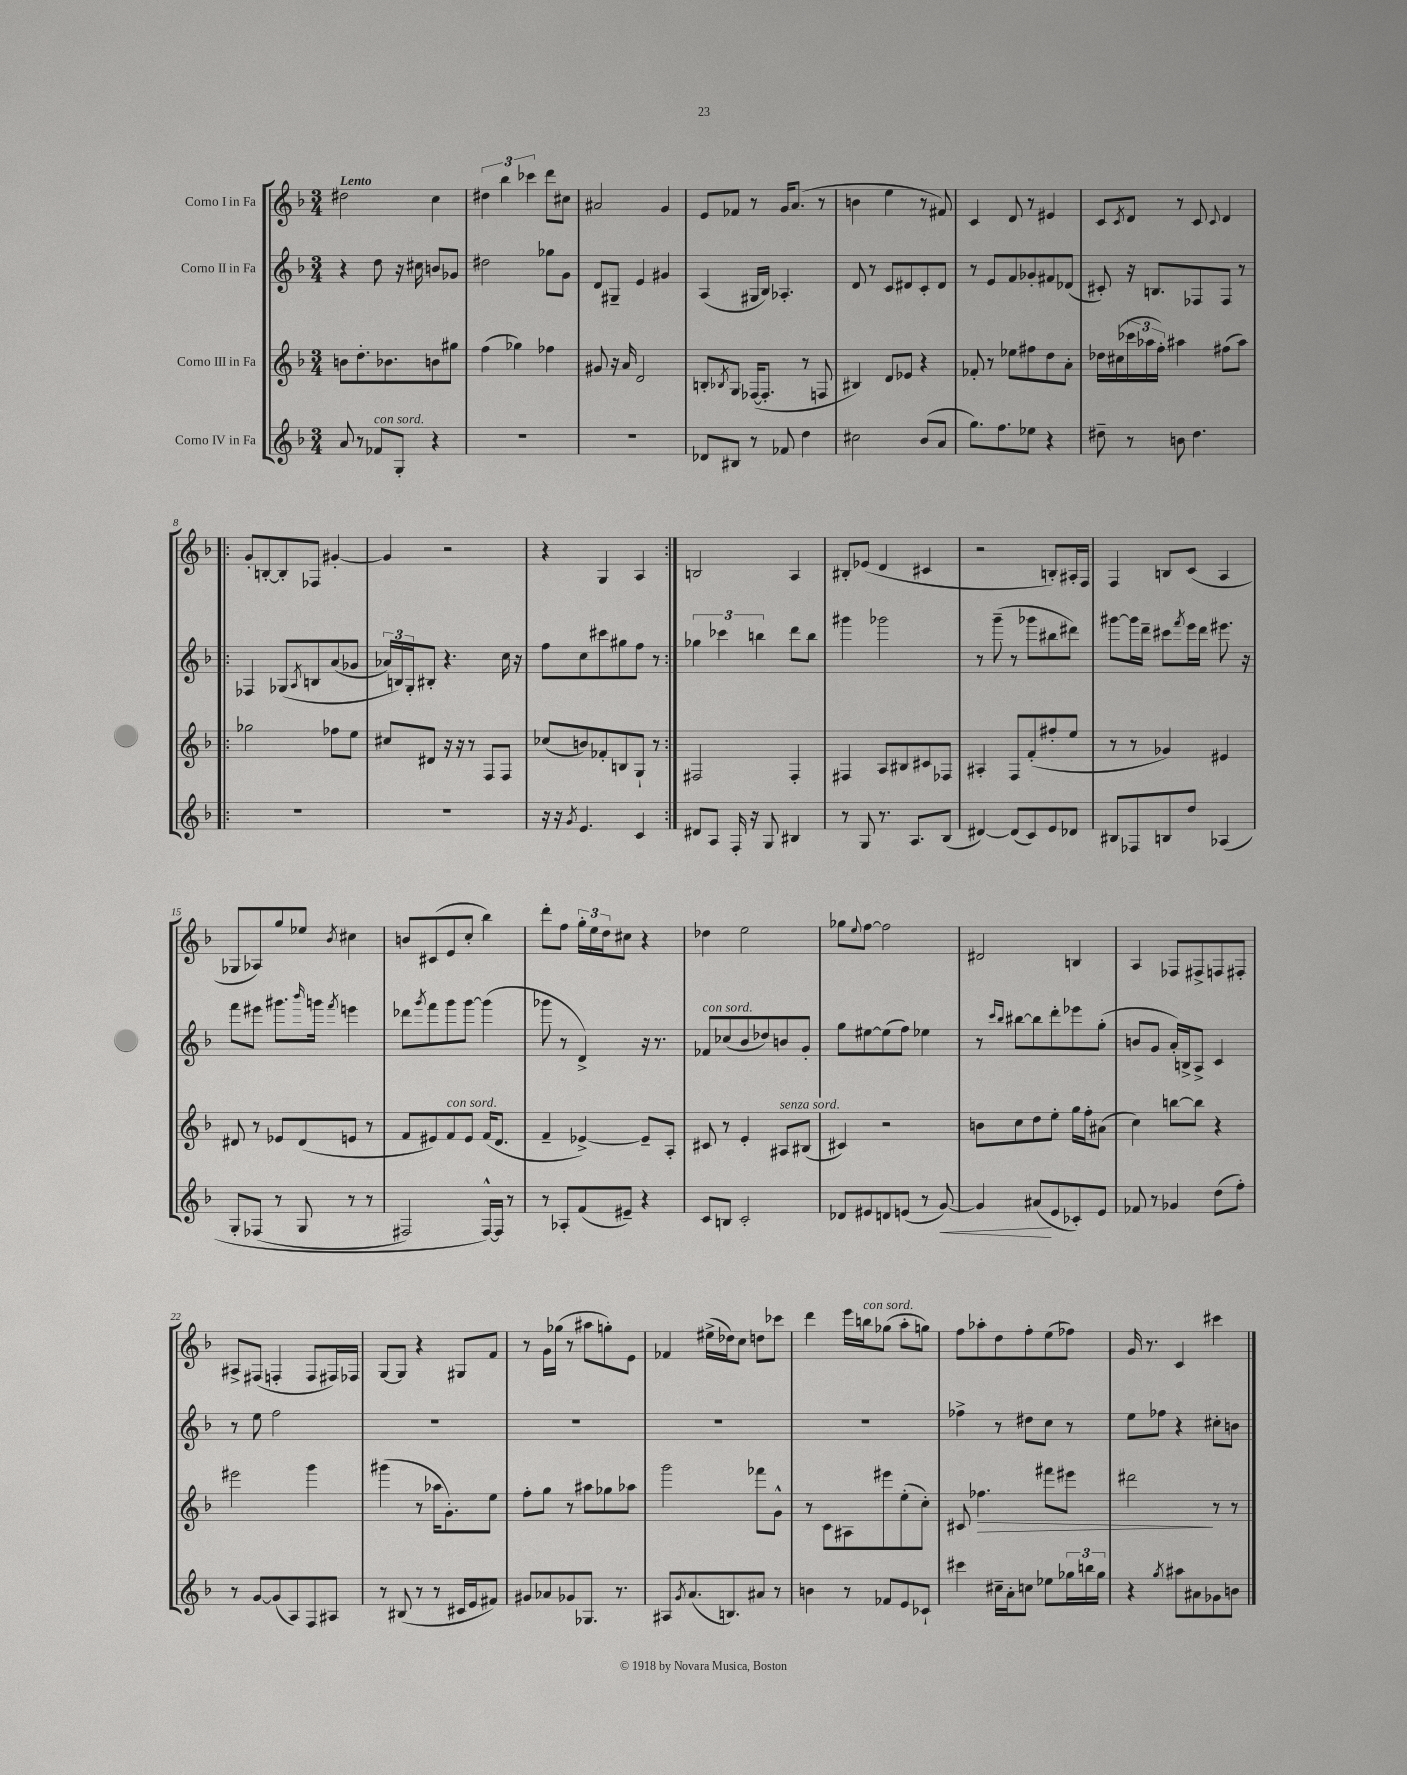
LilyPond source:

<<
\new StaffGroup <<
\new Staff = "s0" \with { instrumentName = "Corno I in Fa" } {
    \clef treble \key f \major \numericTimeSignature \time 3/4 \tempo "Lento"
    dis''2 c''4 |
    \tuplet 3/2 { dis''4 bes''4 ces'''4 } d'''8 cis''8 |
    ais'2 g'4 |
    e'8 fes'8 r8 g'16 a'8.( r8 |
    b'4 e''4 r8 fis'8) |
    c'4 d'8 r8 eis'4 |
    c'8 \acciaccatura { c'8 } d'8 r8 c'8 \appoggiatura { c'8 } d'4 |
    \repeat volta 2 { g'8-. b8~-. b8-. fes8 gis'4~-. |
    gis'4 r2 |
    r4 g4 a4 | }
    b2 a4 |
    bis8-. ees'8( d'4 cis'4 |
    r2 b8-.) ais16-. f16 |
    f4 b8 c'8( a4 |
    ges8 aes8) g''8 ees''8 \acciaccatura { bes'8 } cis''4 |
    b'8 cis'8( e'8 c''8-. bes''4) |
    d'''8-. f''8 \tuplet 3/2 { g''16-. e''16 d''16 } cis''8 r4 |
    des''4 e''2 |
    ges''8 \appoggiatura { e''8 } f''8~ f''2 |
    dis'2 b4 |
    a4 fes8 fis8-> f8 fis8-. |
    ais8-> fis8( f4-. f8 fis16) fes16 |
    g8~ g8 r4 gis8 f'8 |
    r8 g'16 ges''16( r8 ais''8 g''8-.) e'8 |
    fes'4 eis''16->( des''16) c''8 d''8 ces'''8 |
    d'''4 e'''16 b''16^\markup { \italic "con sord." } ges''8( a''8-. g''8) |
    f''8 aes''8-. d''8 f''8-. e''8( fes''8) |
    g'16 r8. c'4 cis'''4 \bar "|." |
}
\new Staff = "s1" \with { instrumentName = "Corno II in Fa" } {
    \clef treble \key f \major \numericTimeSignature \time 3/4
    r4 d''8 r16 cis''16 b'8 ges'8 |
    dis''2 ges''8 g'8 |
    d'8 gis8-- e'4 gis'4 |
    a4( gis16 bes16) aes4.-. |
    d'8 r8 c'8 dis'8 c'8-. dis'8 |
    r8 e'8 f'8 ges'8-. fis'8 des'8( |
    cis'8-.) r16 b8. fes8 fes8 r8 |
    \repeat volta 2 { fes4 ges8\( \acciaccatura { a8 } b8 a'8( ges'8 |
    \tuplet 3/2 { aes'16) b16\) g16-. } bis8-. r4. c''16 r16 |
    f''8 c''8 cis'''8 gis''8 f''8 r8 | }
    \tuplet 3/2 { ges''4 ces'''4 b''4 } d'''8 b''8 |
    gis'''4 ges'''2 |
    r8 g'''8--( r8 ges'''8 bis''8 dis'''8) |
    gis'''8~ gis'''16 d'''16-- cis'''8 \acciaccatura { f'''8 } e'''16 d'''16 eis'''8. r16 |
    f'''8 eis'''8 gis'''8. \grace { bes'''16 } g'''16 \acciaccatura { f'''8 } e'''4 |
    des'''8 \acciaccatura { g'''8 } f'''8 g'''8 g'''8~ g'''4( |
    ges'''8 r8 d'4->) r16 r8. |
    fes'8^\markup { \italic "con sord." } ces''8( bes'8 des''8) b'8 g'8-. |
    g''8 eis''8~ eis''8( f''8) ees''4 |
    r8 \grace { c'''16 bes''16 } bis''8~ bis''8 d'''8-. ees'''8 g''8-.( |
    b'8 g'8 a'16-.) b16-> a8-> c'4 |
    r8 e''8 f''2 |
    R2. |
    R2. |
    R2. |
    R2. |
    fes''4-> r8 dis''8 c''8 r8 |
    e''8 fes''8 r4 cis''8-. b'8 \bar "|." |
}
\new Staff = "s2" \with { instrumentName = "Corno III in Fa" } {
    \clef treble \key f \major \numericTimeSignature \time 3/4
    b'8 d''8.-. bes'8. b'8 gis''8 |
    f''4( ges''4) fes''4 |
    gis'8 r16 a'16 d'2 |
    b8-. \acciaccatura { bes8 } g8 fes16~( fes8.-. r8 f8 |
    bis4) d'8 ees'8 r4 |
    fes'8-. r8 ees''8 fis''8 d''8 a'8-. |
    des''16 cis''16( \tuplet 3/2 { ces'''16 aes''16 f''16-.) } ais''4 fis''8( ais''8) |
    \repeat volta 2 { ges''2 fes''8 e''8 |
    cis''8 dis'8 r16 r16 r8 f8 f8 |
    ces''8( b'8) fes'8-. b8 g8-! r8 | }
    fis2 fis4-. |
    fis4 a8 bis8 cis'8 fes8 |
    ais4-. f8 f'8-.( fis''8-. e''8 |
    r8 r8 ges'4) eis'4 |
    dis'8 r8 ees'8 dis'8( e'8 r8 |
    f'8 eis'8) f'8^\markup { \italic "con sord." } eis'8 f'16( d'8. |
    f'4-- ees'4~->) ees'8-- a8-. |
    cis'8 r8 e'4-. ais8^\markup { \italic "senza sord." } bis8( |
    cis'4) r2 |
    b'8 c''8 d''8 e''8-. g''16 f''16-. ais'8( |
    c''4) b''8~ b''8 r4 |
    eis'''2 g'''4 |
    gis'''4( r8 aes''16 g'8.-.) e''8 |
    f''8-. g''8 r8 ais''8 ges''8 aes''8 |
    g'''2 fes'''8 g'8-^ |
    r8 c'8 ais8 eis'''8 e''8-.( c''8-.) |
    cis'8 fes''4.\> fis'''8 eis'''8 |
    dis'''2\! r8 r8 \bar "|." |
}
\new Staff = "s3" \with { instrumentName = "Corno IV in Fa" } {
    \clef treble \key f \major \numericTimeSignature \time 3/4
    a'8 r8 fes'8^\markup { \italic "con sord." } g8-. r4 |
    R2. |
    R2. |
    des'8 bis8 r8 fes'8 d''4 |
    cis''2 bes'8( a'8 |
    g''8.) f''8. ees''8 r4 |
    dis''8-- r8 b'8 dis''4. |
    \repeat volta 2 { R2. |
    R2. |
    r16 r16 \acciaccatura { g'8 } e'4. c'4 | }
    dis'8 a8 f16-. r16 g8 bis4 |
    r8 g8 r8. a8. bes8( |
    dis'4~) dis'8( c'8) e'8 des'8 |
    bis8 fes8 b8 d''8 aes4\( |
    g8-. fes8( r8 g8 r8 r8 |
    fis2) fis16~-^\) fis16 r8 |
    r8 aes8-. f'8( eis'8--) r4 |
    c'8 b8 c'2-. |
    des'8 eis'8 d'8 e'8( r8 g'8~\<) |
    g'4 ais'8\!( e'8 ces'8-.) e'8 |
    fes'8 r8 ges'4 d''8( f''8-.) |
    r8 g'8~ g'8( a8) f8 ais8 |
    r8 bis8( r8 r8 cis'16 e'16 fis'8) |
    gis'8 aes'8 ges'8 ges8. r8. |
    ais8 \acciaccatura { g'8 } a'8.( b8.) ais'8 r8 |
    b'4 r8 fes'8 e'8 ces'8-! |
    cis'''4 cis''16-- a'16-. c''8 ees''8 \tuplet 3/2 { ges''16 b''16 ges''16 } |
    r4 \acciaccatura { g''8 } ais''8 ais'8 ges'8 b'8 \bar "|." |
}
>>
>>
